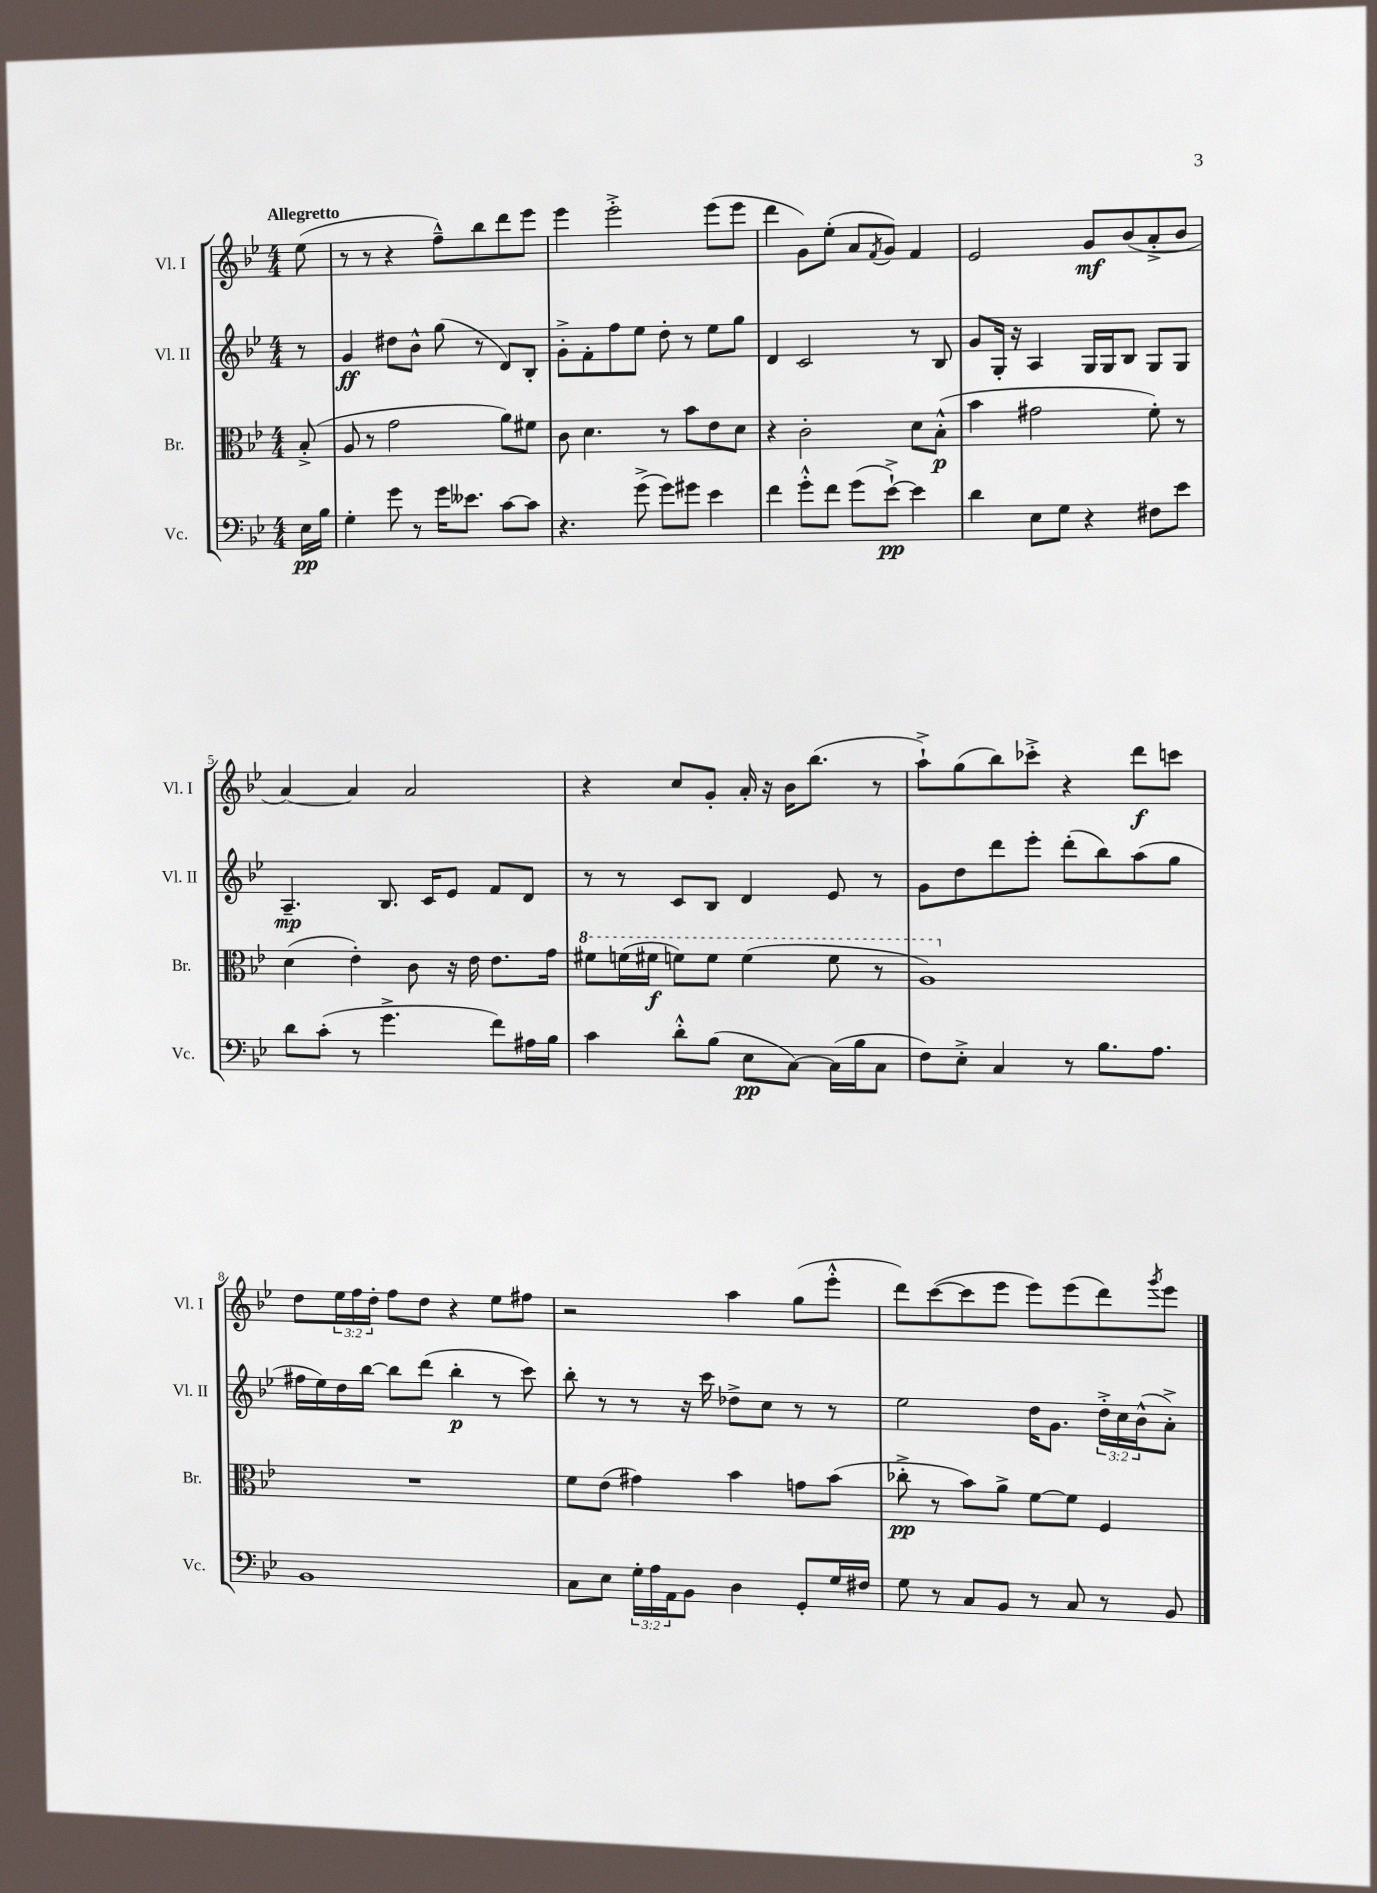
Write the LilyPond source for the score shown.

<<
\new StaffGroup <<
\new Staff = "s0" \with { instrumentName = "Vl. I" shortInstrumentName = "Vl. I" } {
    \clef treble \key bes \major \numericTimeSignature \time 4/4 \override Staff.TupletNumber.text = #tuplet-number::calc-fraction-text \partial 8 \tempo "Allegretto"
    ees''8( |
    r8 r8 r4 f''8---^) bes''8 d'''8 ees'''8 |
    ees'''4 ees'''2-.-> ees'''8( ees'''8 |
    d'''4 g'8) ees''8-.( a'8 \acciaccatura { f'8 } g'8) f'4 |
    ees'2 g'8\mf bes'8( a'8-.-> bes'8 |
    a'4~) a'4 a'2 |
    r4 c''8 g'8-. a'16-. r16 bes'16 bes''8.( r8 |
    a''8-!->) g''8( bes''8) ces'''8-.-> r4 d'''8\f c'''8 |
    d''8 \tuplet 3/2 { ees''16 f''16 d''16-. } f''8 d''8 r4 ees''8 fis''8 |
    r2 a''4 g''8( ees'''8-.-^ |
    d'''8) c'''8~( c'''8 ees'''8 ees'''8) ees'''8( d'''8) \acciaccatura { g'''8 } ees'''8 \bar "|." |
}
\new Staff = "s1" \with { instrumentName = "Vl. II" shortInstrumentName = "Vl. II" } {
    \clef treble \key bes \major \numericTimeSignature \time 4/4 \override Staff.TupletNumber.text = #tuplet-number::calc-fraction-text \partial 8
    r8 |
    g'4\ff dis''8 bes'8-^ g''8( r8 d'8) bes8-. |
    g'8-.-> f'8-. f''8 ees''8 d''8-. r8 ees''8 g''8 |
    d'4 c'2 r8 bes8 |
    g'8 g16-. r16 a4 g16 g16 bes8 g8 g8 |
    a4.--\mp bes8. c'16 ees'8 f'8 d'8 |
    r8 r8 c'8 bes8 d'4 ees'8 r8 |
    g'8 d''8 d'''8 ees'''8-. d'''8-.( bes''8) a''8( g''8 |
    fis''16 ees''16) d''16 bes''16~ bes''8 d'''8( bes''4-.\p r8 c'''8) |
    bes''8-. r8 r8 r16 c'''16 des''8-> c''8 r8 r8 |
    ees''2 d''16 g'8. \tuplet 3/2 { d''16-.-> c''16 bes'16-^( } a'8-.->) \bar "|." |
}
\new Staff = "s2" \with { instrumentName = "Br." shortInstrumentName = "Br." } {
    \clef alto \key bes \major \numericTimeSignature \time 4/4 \partial 8
    bes8-.->( |
    a8 r8 g'2 a'8) fis'8 |
    c'8 d'4. r8 bes'8 ees'8 d'8 |
    r4 c'2-. d'8 bes8-.-^\p( |
    bes'4 gis'2 f'8-.) r8 |
    d'4( ees'4-.) c'8 r16 ees'16 ees'8. g'16 |
    \ottava #1 fis''8 f''16( fis''16\f f''8) f''8 f''4( f''8 r8 |
    a'1) \ottava #0 |
    R1 |
    f'8 ees'8( gis'4) bes'4 g'8 bes'8( |
    ces''8-.->\pp r8 bes'8) a'8-> f'8~ f'8 f4 \bar "|." |
}
\new Staff = "s3" \with { instrumentName = "Vc." shortInstrumentName = "Vc." } {
    \clef bass \key bes \major \numericTimeSignature \time 4/4 \override Staff.TupletNumber.text = #tuplet-number::calc-fraction-text \partial 8
    ees16\pp bes16 |
    g4-. g'8 r8 g'16 eeses'8. c'8~ c'8 |
    r4. g'8->( g'8) gis'8 ees'4 |
    f'4 g'8-.-^ f'8 g'8( ees'8~-!->\pp) ees'4 |
    d'4 ees8 g8 r4 fis8 ees'8 |
    d'8 c'8-.( r8 g'4.-> f'8) ais16 bes16 |
    c'4 d'8-.-^ bes8( ees8\pp c8~) c16( bes16 c8 |
    f8) ees8-.-> c4 r8 bes8. a8. |
    bes,1 |
    c8 ees8 \tuplet 3/2 { g16-. a16 a,16 } bes,8 d4 g,8-. g16 fis16 |
    g8 r8 c8 bes,8 r8 c8 r8 bes,8 \bar "|." |
}
>>
>>
